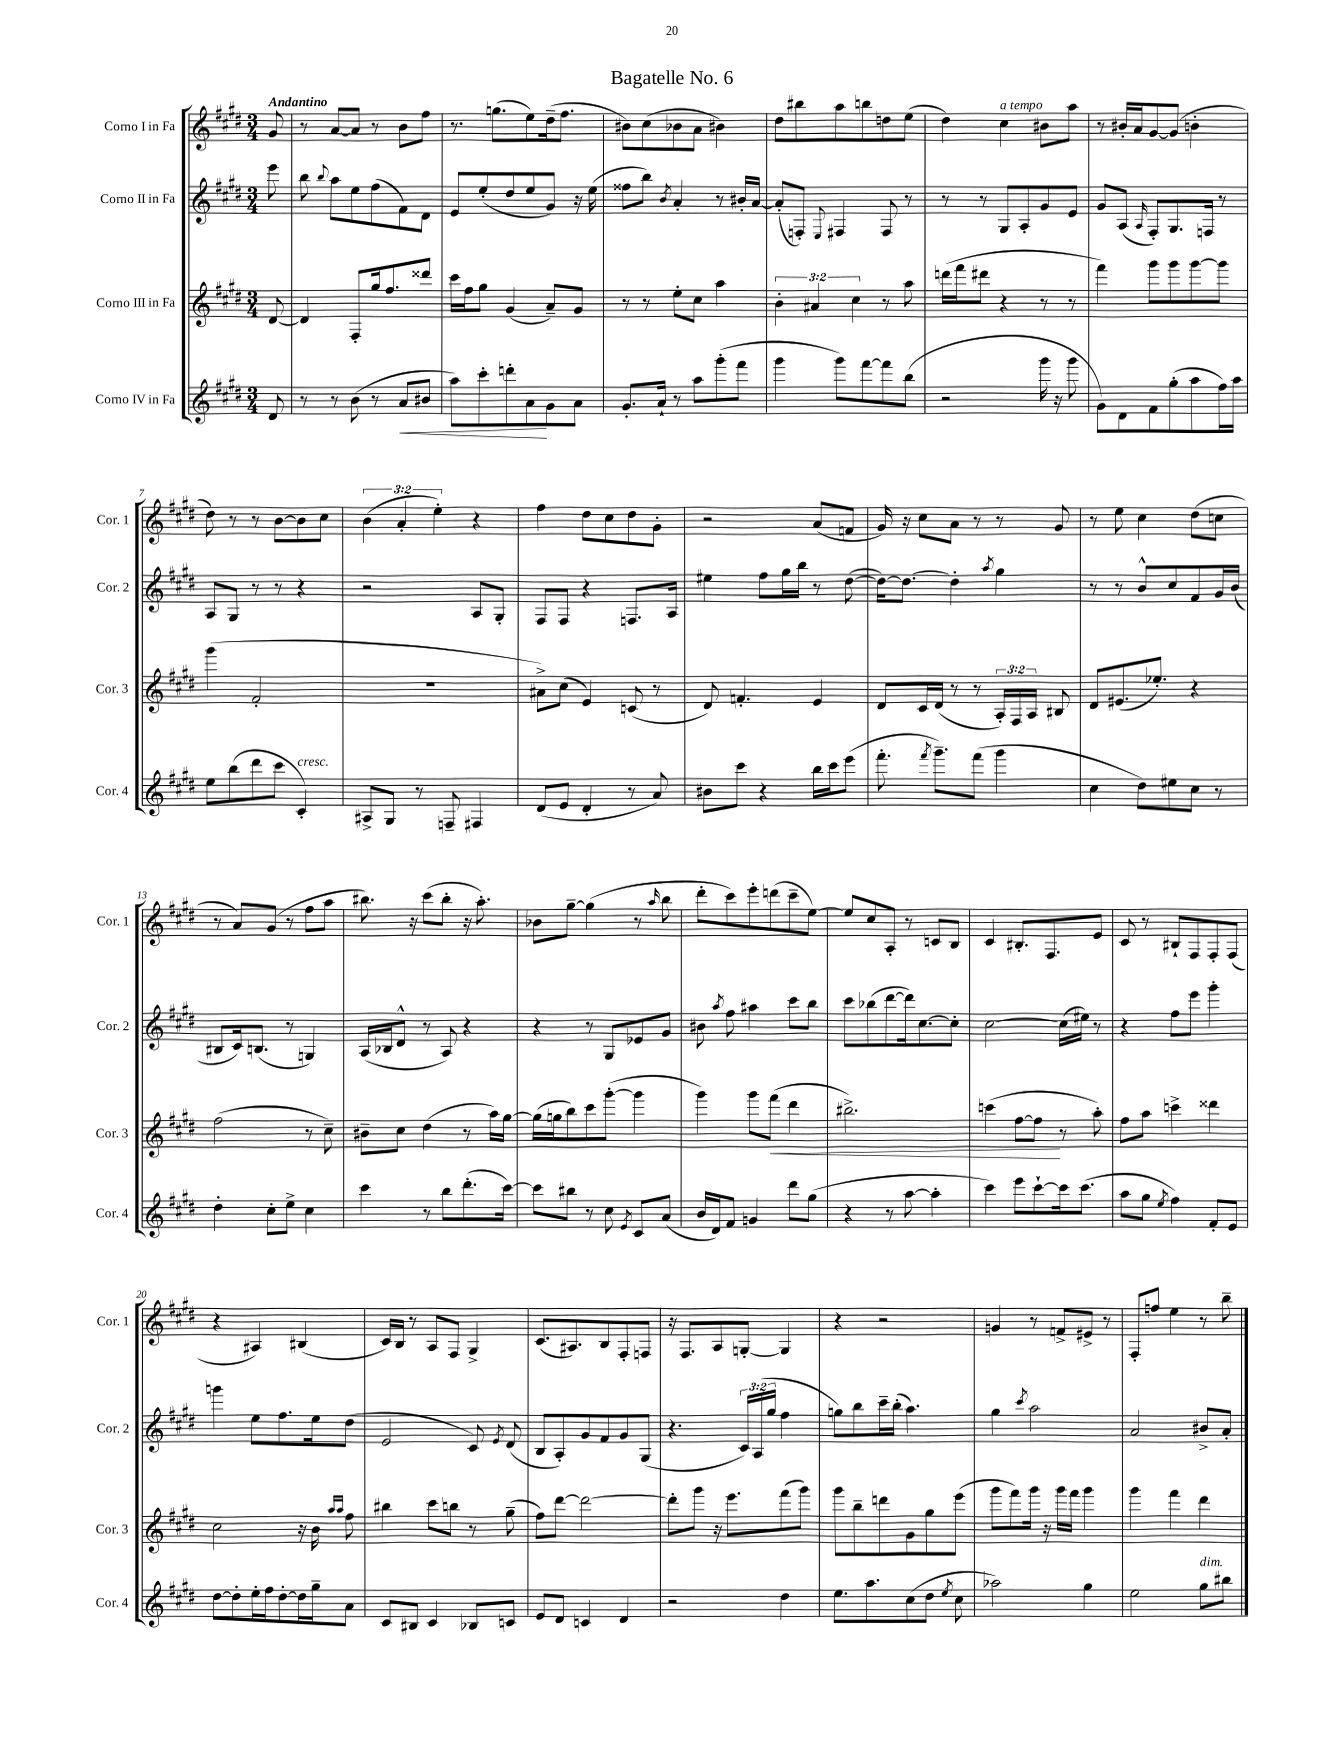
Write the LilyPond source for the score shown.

\header { title = "Bagatelle No. 6" }
<<
\new StaffGroup <<
\new Staff = "s0" \with { instrumentName = "Corno I in Fa" shortInstrumentName = "Cor. 1" } {
    \clef treble \key e \major \numericTimeSignature \time 3/4 \override Staff.TupletNumber.text = #tuplet-number::calc-fraction-text \partial 8 \tempo "Andantino"
    \autoBeamOff gis'8 |
    r8 a'8[~ a'8] r8 b'8[ fis''8] |
    r8. g''8.[( e''8) dis''16--( fis''8.] |
    bis'8[) cis''8( bes'8 a'8] bis'4) |
    dis''8[ bis''8 a''8 b''8 d''8 e''8]( |
    dis''4) cis''4^\markup { \italic "a tempo" } bis'8[ a''8] |
    r8 bis'16[-. a'16 gis'8~ gis'8]( b'4-. |
    dis''8) r8 r8 b'8[~ b'8 cis''8] |
    \tuplet 3/2 { b'4( a'4-. e''4-.) } r4 |
    fis''4 dis''8[ cis''8 dis''8 gis'8]-. |
    r2 a'8[( f'8] |
    gis'16) r16 cis''8[ a'8] r8 r8 gis'8 |
    r8 e''8 cis''4 dis''8[( c''8] |
    r8 a'8[) gis'8]( r8 fis''8[ a''8] |
    bis''8.) r16 cis'''8[( bis''8]-. r16 a''8.-.) |
    bes'8[ gis''8]~-- gis''4( r8 \grace { a''16 } b''8 |
    dis'''8[-. cis'''8) e'''8-. d'''8( cis'''8-- e''8]~) |
    e''8[ cis''8 a8]-. r8 c'8[ b8] |
    cis'4 bis8.[-. fis8. e'8] |
    cis'8 r8 bis8[-! fis8 fis8-. fis8]( |
    r4 ais4) bis4( |
    cis'16[) b16] r8 a8[ fis8] gis4-> |
    cis'8.[( ais8.) b8 fis8-. f8] |
    r16 fis8.[ a8 g8]~-. g4 |
    r4 r2 |
    g'4 r8 f'8[-> eis'8]-> r8 |
    fis8[-. f''8] e''4 r8 b''8-- \bar "|." |
}
\new Staff = "s1" \with { instrumentName = "Corno II in Fa" shortInstrumentName = "Cor. 2" } {
    \clef treble \key e \major \numericTimeSignature \time 3/4 \override Staff.TupletNumber.text = #tuplet-number::calc-fraction-text \partial 8
    \autoBeamOff e'''8 |
    b''8 \appoggiatura { b''8 } a''8[ e''8 fis''8( fis'8) dis'8] |
    e'8[ e''8-.( dis''8 e''8 gis'8]) r16 e''16( |
    fisis''8[ b''8]) \acciaccatura { b'8 } a'4-. r8 bis'16[-. a'16]~ |
    a'8[-.( f8]-.) \appoggiatura { e8 } fis4 fis8 r8 |
    r8 r8 gis8[ a8-. gis'8 e'8] |
    gis'8[ a8]( \grace { a16 } fis8[-.) gis8. f16] r8 |
    a8[ gis8] r8 r8 r4 |
    r2 a8[ gis8]-. |
    fis8[ fis8] r4 f8.[ a16] |
    eis''4 fis''8[ gis''16 b''16] r8 dis''8~( |
    dis''16[~) dis''8.]~ dis''4-. \acciaccatura { a''8 } gis''4 |
    r8 r8 b'8[-^ cis''8 fis'8 gis'16 b'16]( |
    bis8[ cis'16) b8.]( r8 g4) |
    a16[( bes16 dis'8]-^ r8 a8) r4 |
    r4 r8 gis8[ ees'8 gis'8] |
    bis'8 \acciaccatura { a''8 } fis''8 ais''4 cis'''8[ b''8] |
    cis'''8[ bes''8( dis'''8~ dis'''16) cis''8.~ cis''8]-. |
    cis''2~ cis''16[( eis''16]) r8 |
    r4 fis''8[ e'''8] gis'''4-. |
    g'''4 e''8[ fis''8. e''16 dis''8]( |
    e'2 cis'8) \acciaccatura { e'8 } dis'8( |
    b8[ a8-.) gis'8 fis'8 gis'8 gis8]( |
    r4. \tuplet 3/2 { cis'16[) a16( gis''16] } fis''4 |
    g''8[) b''8 cis'''16-- b''16]-.( a''4.) |
    gis''4 \acciaccatura { cis'''8 } a''2 |
    a'2 bis'8[-> a'8]-. \bar "|." |
}
\new Staff = "s2" \with { instrumentName = "Corno III in Fa" shortInstrumentName = "Cor. 3" } {
    \clef treble \key e \major \numericTimeSignature \time 3/4 \override Staff.TupletNumber.text = #tuplet-number::calc-fraction-text \partial 8
    \autoBeamOff dis'8~ |
    dis'4 fis8[-. gis''16 fis''8. disis'''8] |
    cis'''16[ fis''16 gis''8] gis'4( a'8[--) gis'8] |
    r8 r8 e''8[-. cis''8] a''4 |
    \tuplet 3/2 { b'4-. ais'4 cis''4 } r8 a''8 |
    d'''16[( fis'''16 dis'''8] r4 r8 r8 |
    fis'''4) gis'''8[ gis'''8 gis'''8~ gis'''8] |
    gis'''4( fis'2-. |
    R2. |
    ais'8[->) cis''8]( e'4) c'8( r8 |
    dis'8) f'4.-. e'4 |
    dis'8[ cis'16 dis'16]( r8 r8 \tuplet 3/2 { a16[-.) fis16 a16] } bis8 |
    dis'8[ eis'8.( ees''8.]-.) r4 |
    fis''2( r8 cis''8--) |
    bis'8[-- cis''8] dis''4( r8 a''16[) gis''16]~ |
    gis''16[( g''16 b''8) cis'''8 gis'''8]~-.( gis'''4 |
    gis'''4) gis'''8[ fis'''8]\<( dis'''4 |
    bis''2.->) |
    c'''4( fis''8[~ fis''8]\! r8 a''8-.) |
    fis''8[ a''8] c'''4-> disis'''4 |
    cis''2 r16 b'16 \grace { a''16[ a''16] } fis''8 |
    bis''4 cis'''8[ b''8] r8 gis''8--( |
    fis''8[) dis'''8]~ dis'''2~ |
    dis'''8[-. gis'''8] r16 e'''8.[ fis'''8( gis'''8]) |
    gis'''8[ b''8-- d'''8 gis'8 gis''8 e'''8]( |
    gis'''8[ fis'''8) gis'''16] r16 gis'''16[ fis'''16] gis'''4 |
    gis'''4 fis'''4 dis'''4 \bar "|." |
}
\new Staff = "s3" \with { instrumentName = "Corno IV in Fa" shortInstrumentName = "Cor. 4" } {
    \clef treble \key e \major \numericTimeSignature \time 3/4 \partial 8
    \autoBeamOff dis'8 |
    r8 r8 b'8( r8 a'8[\< bis'8] |
    a''8[) cis'''8-. d'''8-. a'8\! gis'8 a'8] |
    gis'8.[-. a'16]-! r8 a''8[ gis'''8-.( fis'''8] |
    gis'''4 gis'''8[) fis'''8~ fis'''8 b''8]( |
    r2 gis'''16 r16 gis'''8 |
    gis'8[) dis'8 fis'8 gis''8-.( a''8 fis''16) a''16] |
    e''8[ b''8( dis'''8 cis'''8] cis'4-.^\markup { \italic "cresc." }) |
    ais8[-> gis8] r8 f8-- fis4 |
    dis'8[( e'8] dis'4-. r8 a'8) |
    bis'8[ cis'''8] r4 b''16[ cis'''16 e'''8]( |
    fis'''8.-. \acciaccatura { fis'''8 } gis'''8.[--) fis'''8]( gis'''4 |
    cis''4 dis''8[) eis''8 cis''8] r8 |
    dis''4-. cis''8[-. e''8]-> cis''4 |
    cis'''4 r8 b''8[ dis'''8.-.( cis'''16]~) |
    cis'''8[ bis''8] r8 cis''8 \acciaccatura { e'8 } cis'8[ a'8]( |
    b'16[ dis'16) fis'8] g'4 dis'''8[ gis''8]( |
    r4 r8 a''8~ a''4-. |
    cis'''4) e'''8[ cis'''8~-! cis'''16 cis'''8.]( |
    a''8[ gis''8] \acciaccatura { e''8 } fis''4) fis'8[-. e'8] |
    dis''8[~ dis''8-. e''16-. fis''16 dis''8~-. dis''16 gis''16-- a'8] |
    cis'8[ bis8] cis'4 bes8[ c'8] |
    e'8[ dis'8] c'4 dis'4 |
    r2 dis''4 |
    e''8.[ a''8. cis''8( dis''8] \acciaccatura { e''8 } cis''8 |
    aes''2) gis''4 |
    e''2 gis''8[^\markup { \italic "dim." } bis''8] \bar "|." |
}
>>
>>
